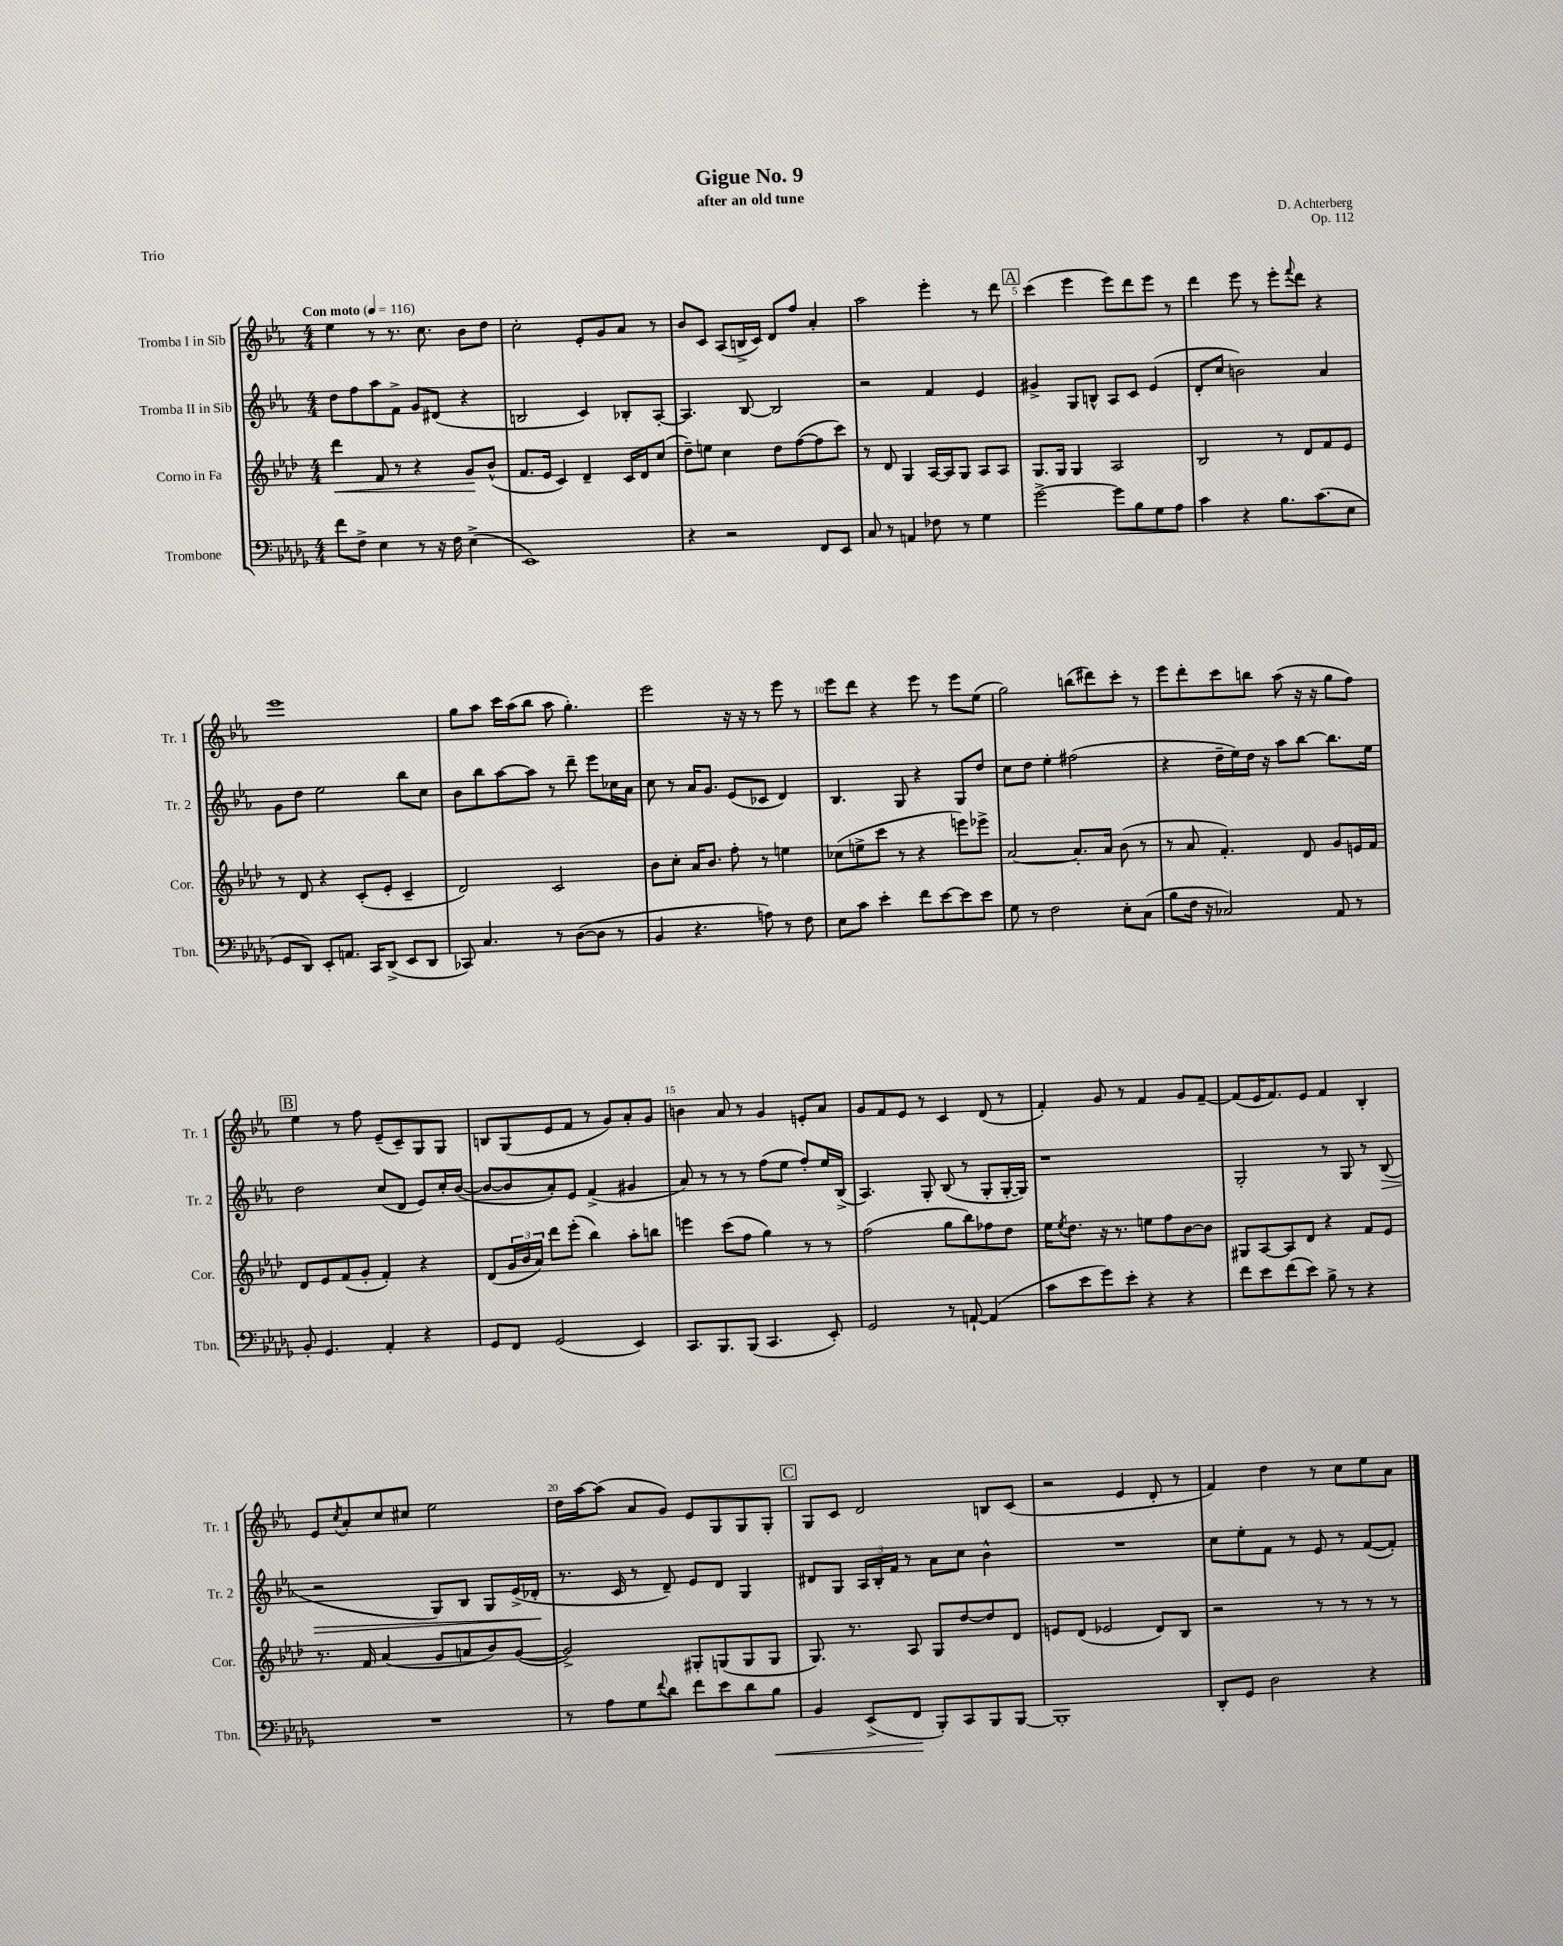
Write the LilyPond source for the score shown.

\header { title = "Gigue No. 9" composer = "D. Achterberg" subtitle = "after an old tune" opus = "Op. 112" piece = "Trio" }
<<
\new StaffGroup <<
\new Staff = "s0" \with { instrumentName = "Tromba I in Sib" shortInstrumentName = "Tr. 1" } {
    \clef treble \key ees \major \numericTimeSignature \time 4/4 \tempo "Con moto" 4 = 116
    ees''4 r8 r8. c''8. bes'8 d''8 |
    c''2-. ees'8-. g'8 aes'8 r8 |
    bes'8 c'8 aes8( b16-> c'16) d'8 f''8 aes'4-. |
    aes''2 ees'''4-. r8 d'''8 |
    \mark \markup { \box "A" } c'''4( ees'''4 ees'''8) d'''8 ees'''8 r8 |
    d'''4 ees'''8 r8 ees'''8-. \appoggiatura { f'''8 } d'''8 r4 |
    ees'''1 |
    g''8 aes''8 c'''16 aes''16( bes''8 aes''8 g''4.-.) |
    ees'''2 r16 r16 r8 ees'''8 r8 |
    ees'''8 d'''8 r4 ees'''8 r8 ees'''8 ees''8( |
    g''2) b''8( dis'''8) c'''8-. r8 |
    ees'''8 d'''8-. c'''8 b''8 aes''8( r16 r16 g''8 f''8) |
    \mark \markup { \box "B" } ees''4 r8 f''8 ees'8--( c'8--) g8 g8 |
    b8 g8( ees'8 f'8 r8 g'8) aes'8-. g'8 |
    b'4 aes'8 r8 g'4 e'8-. aes'8 |
    g'8 f'8 ees'8 r8 c'4 d'8( r8 |
    f'4-.) g'8 r8 f'4 g'8 f'8~-- |
    f'8( ees'16 f'8.) ees'8 f'4 bes4-. |
    ees'8 \acciaccatura { c''8 } aes'8-. c''8 cis''8 ees''2 |
    d''16 aes''16~ aes''8( aes'8 g'8) ees'8 g8 g8 g8-. |
    \mark \markup { \box "C" } g8 c'8 d'2 b8 c'8( |
    r2 ees'4 d'8-. r8 |
    f'4) d''4 r8 c''8 ees''8 aes'8 \bar "|." |
}
\new Staff = "s1" \with { instrumentName = "Tromba II in Sib" shortInstrumentName = "Tr. 2" } {
    \clef treble \key ees \major \numericTimeSignature \time 4/4
    d''8 f''8 aes''8 f'8-> g'8 dis'8( r4 |
    b2 c'4) bes8-. aes8~-. |
    aes4. bes8~ bes2 |
    r2 f'4 ees'4 |
    \mark \markup { \box "A" } gis'4-> g8 b8-^ aes8 c'8 ees'4( |
    d'8-. c''8 b'2) aes'4 |
    g'8 d''8 ees''2 bes''8 c''8 |
    bes'8 bes''8 aes''8~ aes''8 r8 d'''8-- ees'''8 ces''16 aes'16 |
    c''8 r8 aes'16 g'8. ees'8( ces'8 d'4) |
    bes4. g8 r4 g8 d''8 |
    c''8 d''8 ees''4-. fis''2( |
    r4 d''16-- ees''16) d''16 r16 aes''8 bes''8~ bes''8. ees''16 |
    \mark \markup { \box "B" } d''2 c''8( d'8 ees'8) c''16-. bes'16~( |
    bes'8~ bes'8 aes'8-.) ees'8 f'4->( gis'4 |
    aes'8) r8 r8 r8 f''8( ees''8 f''8-.) ees''16 bes16->( |
    aes4.) g8-. bes8( r8 g8-. g16~-. g16) |
    r1 |
    g2-. r8 g8 r8 bes8\>( |
    r2 g8) bes8 g8 ees'16->( des'16-.\! |
    r8. c'16 r8 d'8--) ees'8 d'8 g4 |
    \mark \markup { \box "C" } dis'8 g8 \tuplet 3/2 { aes16 bes16-. f'16 } r8 aes'8 c''8 bes'4-^ |
    R1 |
    c''8 ees''8-. f'8 r8 ees'8 r8 f'8~( f'8-.) \bar "|." |
}
\new Staff = "s2" \with { instrumentName = "Corno in Fa" shortInstrumentName = "Cor." } {
    \clef treble \key aes \major \numericTimeSignature \time 4/4
    des'''4\< f'8 r8 r4 g'8\! bes'8-^( |
    f'8. ees'16 c'4) des'4-- c'16 des'16 c''8( |
    des''8--) e''8 c''4 des''8 f''8~( f''8 c'''8) |
    r8 des'8 g4 aes16~ aes16 g8 aes8 aes8 |
    \mark \markup { \box "A" } g8. g16 g4 aes2 |
    bes2 r8 des'8 f'8 ees'8 |
    r8 des'8 r4 c'8-.( ees'8-. c'4-- |
    des'2) c'2 |
    bes'8 c''8-. aes'16 bes'8. f''8-. r8 e''4 |
    ces''8( e''8-> c'''8 r8 r4 e'''8) ees'''8-> |
    aes'2~ aes'8.-. aes'16 bes'8( r8 |
    r8 aes'8 f'4.-.) des'8 g'8 e'16 f'16 |
    \mark \markup { \box "B" } des'8 ees'8 f'8( g'8-. f'4-.) r4 |
    des'8( \tuplet 3/2 { g'16 bes'16 aes'16) } des'''8 ees'''8-.( bes''4) aes''8-. b''8 |
    e'''4 c'''8( f''8 g''4) r8 r8 |
    f''2( g''8 bes''8) fes''8 des''8 |
    ees''16 \acciaccatura { ees''8 } des''8. r16 r8. e''8 f''8 bes'8~ bes'8 |
    gis8 aes8~ aes8 des'8 r4 f'8 ees'8 |
    r8. f'16 aes'4( g'8 a'8 bes'8) g'8~( |
    g'2->) gis8-. g8( g8 g8 |
    \mark \markup { \box "C" } g8.) r8. aes8 g8 des''8~ des''8 des'8 |
    e'8 des'8( ees'2 des'8) bes8 |
    r2 r8 r8 r8 r8 \bar "|." |
}
\new Staff = "s3" \with { instrumentName = "Trombone" shortInstrumentName = "Tbn." } {
    \clef bass \key des \major \numericTimeSignature \time 4/4
    f'8 f8-> ees4 r8 r16 f16 ees4->( |
    ees,1) |
    r4 r2 f,8 ees,8 |
    c8 r8 a,4 fes8 r8 ges4 |
    \mark \markup { \box "A" } ges'2~-> ges'8 bes8 ges8 aes8 |
    c'4 r4 bes8. c'8.( ees8 |
    ges,8 des,8) ees,8-. a,8. c,16 des,8->( ees,8 des,8 |
    ces,8) c4. r8 des8~( des8 r8 |
    bes,4 r4. a8) r8 f8 |
    ees8 c'8 ees'4-. f'8 ees'8~ ees'8 ees'8 |
    ges8 r8 f2 ees8-. c8( |
    bes8 f16 r16 ces2) aes,8 r8 |
    \mark \markup { \box "B" } bes,8-. ges,4. aes,4-. r4 |
    ges,8 f,8 ges,2( ees,4) |
    c,8. bes,,8. bes,,8( c,4. ees,8-.) |
    ges,2 r8 a,8~-! a,4( |
    c'8 ees'8 ges'8) ees'8-. r4 r4 |
    f'8 ees'8 f'8( ees'8) bes8-> r8 r4 |
    R1 |
    r8 aes8 ges8 \appoggiatura { f'8 } des'8 f'8 ees'8 des'8 bes8\< |
    \mark \markup { \box "C" } bes,4 ees,8->( f,8\! bes,,8-.) c,8 bes,,8 bes,,8~ |
    bes,,1-. |
    des,8-. ges,8 des2 r4 \bar "|." |
}
>>
>>
\layout { \context { \Score \override BarNumber.break-visibility = ##(#f #t #t) barNumberVisibility = #(every-nth-bar-number-visible 5) } }
